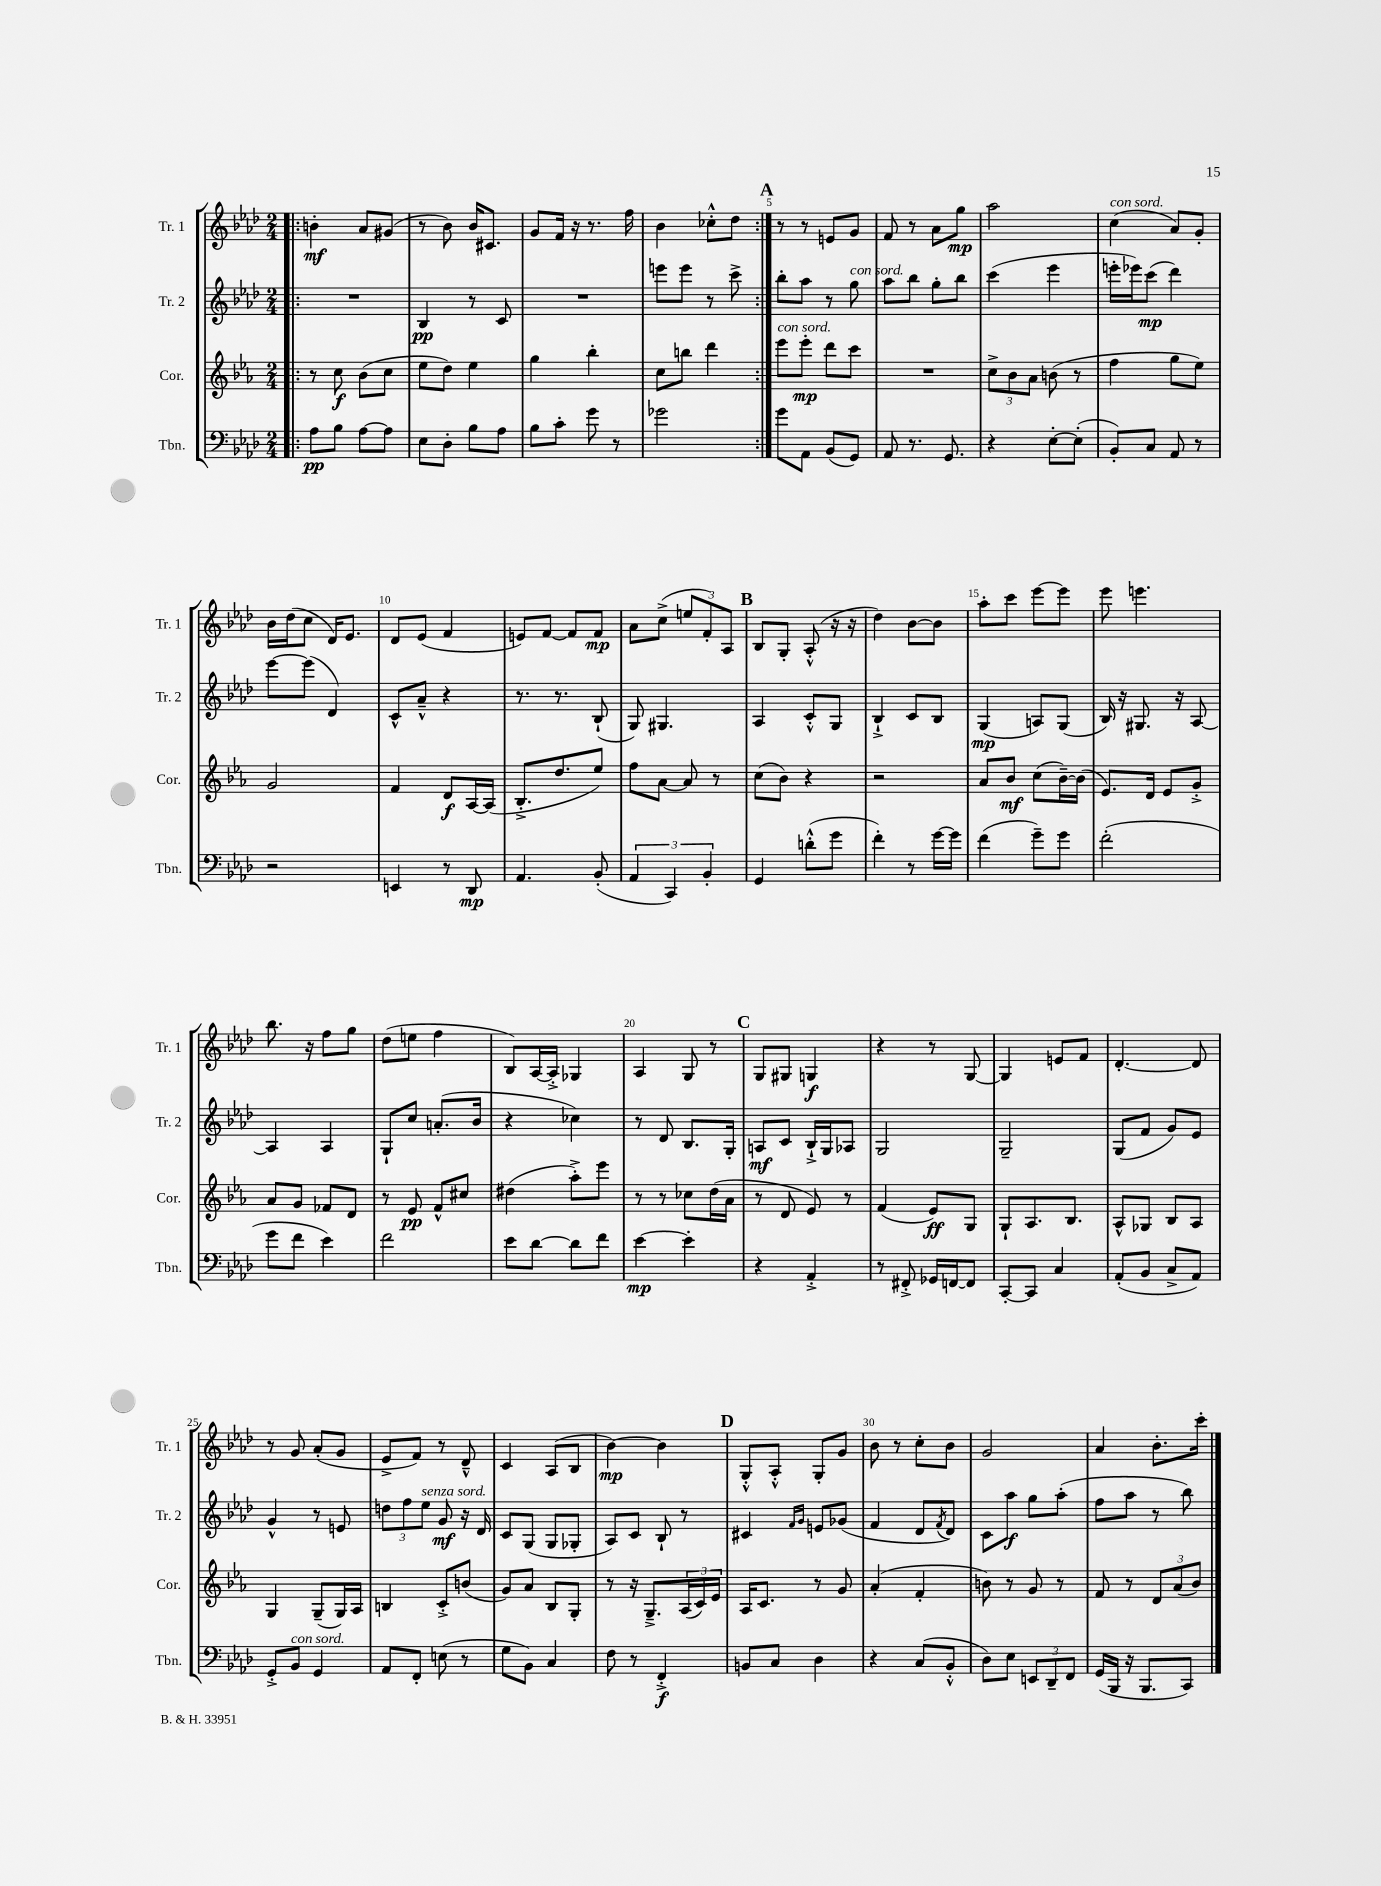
<<
\new StaffGroup <<
\new Staff = "s0" \with { instrumentName = "Tr. 1" shortInstrumentName = "Tr. 1" } {
    \clef treble \key aes \major \numericTimeSignature \time 2/4
    \repeat volta 2 { \bar ".|:" b'4-.\mf aes'8 gis'8( |
    r8 bes'8) bes'16 cis'8. |
    g'8 f'16 r16 r8. f''16 |
    bes'4 ces''8-.-^ des''8 | }
    \mark \markup { \bold "A" } r8 r8 e'8 g'8 |
    f'8 r8 aes'8 g''8\mp |
    aes''2 |
    c''4^\markup { \italic "con sord." }( aes'8) g'8-. |
    bes'16 des''16( c''8 des'16) ees'8. |
    des'8 ees'8( f'4 |
    e'8) f'8~ f'8 f'8\mp |
    aes'8 c''8->( \tuplet 3/2 { e''8 f'8-.) aes8 } |
    \mark \markup { \bold "B" } bes8 g8-. aes8-.-^( r16 r16 |
    des''4) bes'8~ bes'8 |
    aes''8-. c'''8 ees'''8~ ees'''8 |
    ees'''8 e'''4. |
    bes''8. r16 f''8 g''8 |
    des''8( e''8 f''4 |
    bes8) aes16~ aes16-.-> ges4 |
    aes4 g8 r8 |
    \mark \markup { \bold "C" } g8 gis8 g4\f |
    r4 r8 g8~ |
    g4 e'8 f'8 |
    des'4.~-. des'8 |
    r8 g'8 aes'8-.( g'8 |
    ees'8-> f'8) r8 des'8---^ |
    c'4 aes8( bes8 |
    bes'4~\mp) bes'4 |
    \mark \markup { \bold "D" } g8-.-^ aes8-.-^ g8-. g'8 |
    bes'8 r8 c''8-. bes'8 |
    g'2 |
    aes'4 bes'8.-. c'''16-. \bar "|." |
}
\new Staff = "s1" \with { instrumentName = "Tr. 2" shortInstrumentName = "Tr. 2" } {
    \clef treble \key aes \major \numericTimeSignature \time 2/4
    \repeat volta 2 { \bar ".|:" R2 |
    bes4\pp r8 c'8 |
    R2 |
    e'''8 e'''8 r8 c'''8-> | }
    \mark \markup { \bold "A" } bes''8-. aes''8 r8 g''8^\markup { \italic "con sord." } |
    aes''8 bes''8 g''8-. bes''8 |
    c'''4( ees'''4 |
    e'''16-. ees'''16) c'''8\mp( des'''4) |
    ees'''8~ ees'''8( des'4) |
    c'8-^ aes'8---^ r4 |
    r8. r8. bes8-!( |
    g8) gis4. |
    \mark \markup { \bold "B" } aes4 c'8-.-^ g8 |
    bes4-!-> c'8 bes8 |
    g4\mp( a8) g8( |
    bes16) r16 gis8. r16 aes8~ |
    aes4 aes4 |
    g8-! c''8 a'8.-.( bes'16 |
    r4 ces''4) |
    r8 des'8 bes8. g16-. |
    \mark \markup { \bold "C" } a8\mf c'8 bes16-!-> g16 aes8 |
    g2 |
    g2-- |
    g8( f'8 g'8) ees'8 |
    g'4-^ r8 e'8 |
    \tuplet 3/2 { d''8 f''8 ees''8^\markup { \italic "senza sord." } } g'8\mf r16 des'16 |
    c'8 g8( g8 ges8-. |
    aes8) c'8 bes8-! r8 |
    \mark \markup { \bold "D" } cis'4 \grace { f'16 g'16 } e'8 ges'8( |
    f'4 des'8 \acciaccatura { f'8 } des'8) |
    c'8 aes''8\f g''8 aes''8-.( |
    f''8 aes''8 r8 bes''8) \bar "|." |
}
\new Staff = "s2" \with { instrumentName = "Cor." shortInstrumentName = "Cor." } {
    \clef treble \key ees \major \numericTimeSignature \time 2/4
    \repeat volta 2 { \bar ".|:" r8 c''8\f bes'8( c''8 |
    ees''8 d''8) ees''4 |
    g''4 bes''4-. |
    c''8 b''8 d'''4 | }
    \mark \markup { \bold "A" } ees'''8^\markup { \italic "con sord." } ees'''8-.\mp d'''8 c'''8 |
    R2 |
    \tuplet 3/2 { c''8-> bes'8 aes'8 } b'8( r8 |
    f''4 g''8 ees''8) |
    g'2 |
    f'4 d'8\f aes16~ aes16( |
    bes8.-.-> d''8. ees''8) |
    f''8 aes'8~ aes'8 r8 |
    \mark \markup { \bold "B" } c''8( bes'8) r4 |
    r2 |
    aes'8 bes'8\mf c''8( bes'16~--) bes'16( |
    ees'8.) d'16 ees'8 g'8-.-> |
    aes'8 g'8 fes'8 d'8 |
    r8 ees'8\pp f'8-^ cis''8 |
    dis''4( aes''8-.->) ees'''8 |
    r8 r8 ces''8 d''16( aes'16 |
    \mark \markup { \bold "C" } r8 d'8 ees'8) r8 |
    f'4( ees'8\ff) g8 |
    g8-! aes8. bes8. |
    aes8-^ ges8 bes8 aes8 |
    g4 g8--( g16) aes16 |
    b4 c'8-.-> b'8( |
    g'8) aes'8 bes8 g8-. |
    r8 r16 g8.---> \tuplet 3/2 { aes16( c'16) ees'16 } |
    \mark \markup { \bold "D" } aes16 c'8. r8 g'8 |
    aes'4-.( f'4-. |
    b'8) r8 g'8 r8 |
    f'8 r8 \tuplet 3/2 { d'8 aes'8( bes'8) } \bar "|." |
}
\new Staff = "s3" \with { instrumentName = "Tbn." shortInstrumentName = "Tbn." } {
    \clef bass \key aes \major \numericTimeSignature \time 2/4
    \repeat volta 2 { \bar ".|:" aes8\pp bes8 aes8~ aes8 |
    ees8 des8-. bes8 aes8 |
    bes8 c'8-. g'8 r8 |
    ges'2 | }
    \mark \markup { \bold "A" } g'8 aes,8 bes,8( g,8) |
    aes,8 r8. g,8. |
    r4 ees8~-. ees8-.( |
    bes,8-.) c8 aes,8 r8 |
    r2 |
    e,4 r8 des,8\mp |
    aes,4. bes,8-.( |
    \tuplet 3/2 { aes,4 c,4) bes,4-. } |
    \mark \markup { \bold "B" } g,4 d'8-.-^( g'8 |
    f'4-.) r8 g'16~ g'16 |
    f'4( g'8--) g'8 |
    f'2-.( |
    g'8 f'8 ees'4) |
    f'2 |
    ees'8 des'8~ des'8 f'8 |
    ees'4~\mp ees'4-. |
    \mark \markup { \bold "C" } r4 aes,4-.-> |
    r8 fis,8-.-> ges,16 f,16~ f,8 |
    c,8~-. c,8 c4 |
    aes,8-.( bes,8 c8-> aes,8) |
    g,8-.-> bes,8^\markup { \italic "con sord." } g,4 |
    aes,8 f,8-. e8( r8 |
    g8 bes,8) c4 |
    f8 r8 f,4-.->\f |
    \mark \markup { \bold "D" } b,8 c8 des4 |
    r4 c8( bes,8-.-^ |
    des8) ees8 \tuplet 3/2 { e,8 des,8-- f,8 } |
    g,16( bes,,16 r16 bes,,8. c,8) \bar "|." |
}
>>
>>
\layout { \context { \Score \override BarNumber.break-visibility = ##(#f #t #t) barNumberVisibility = #(every-nth-bar-number-visible 5) } }
